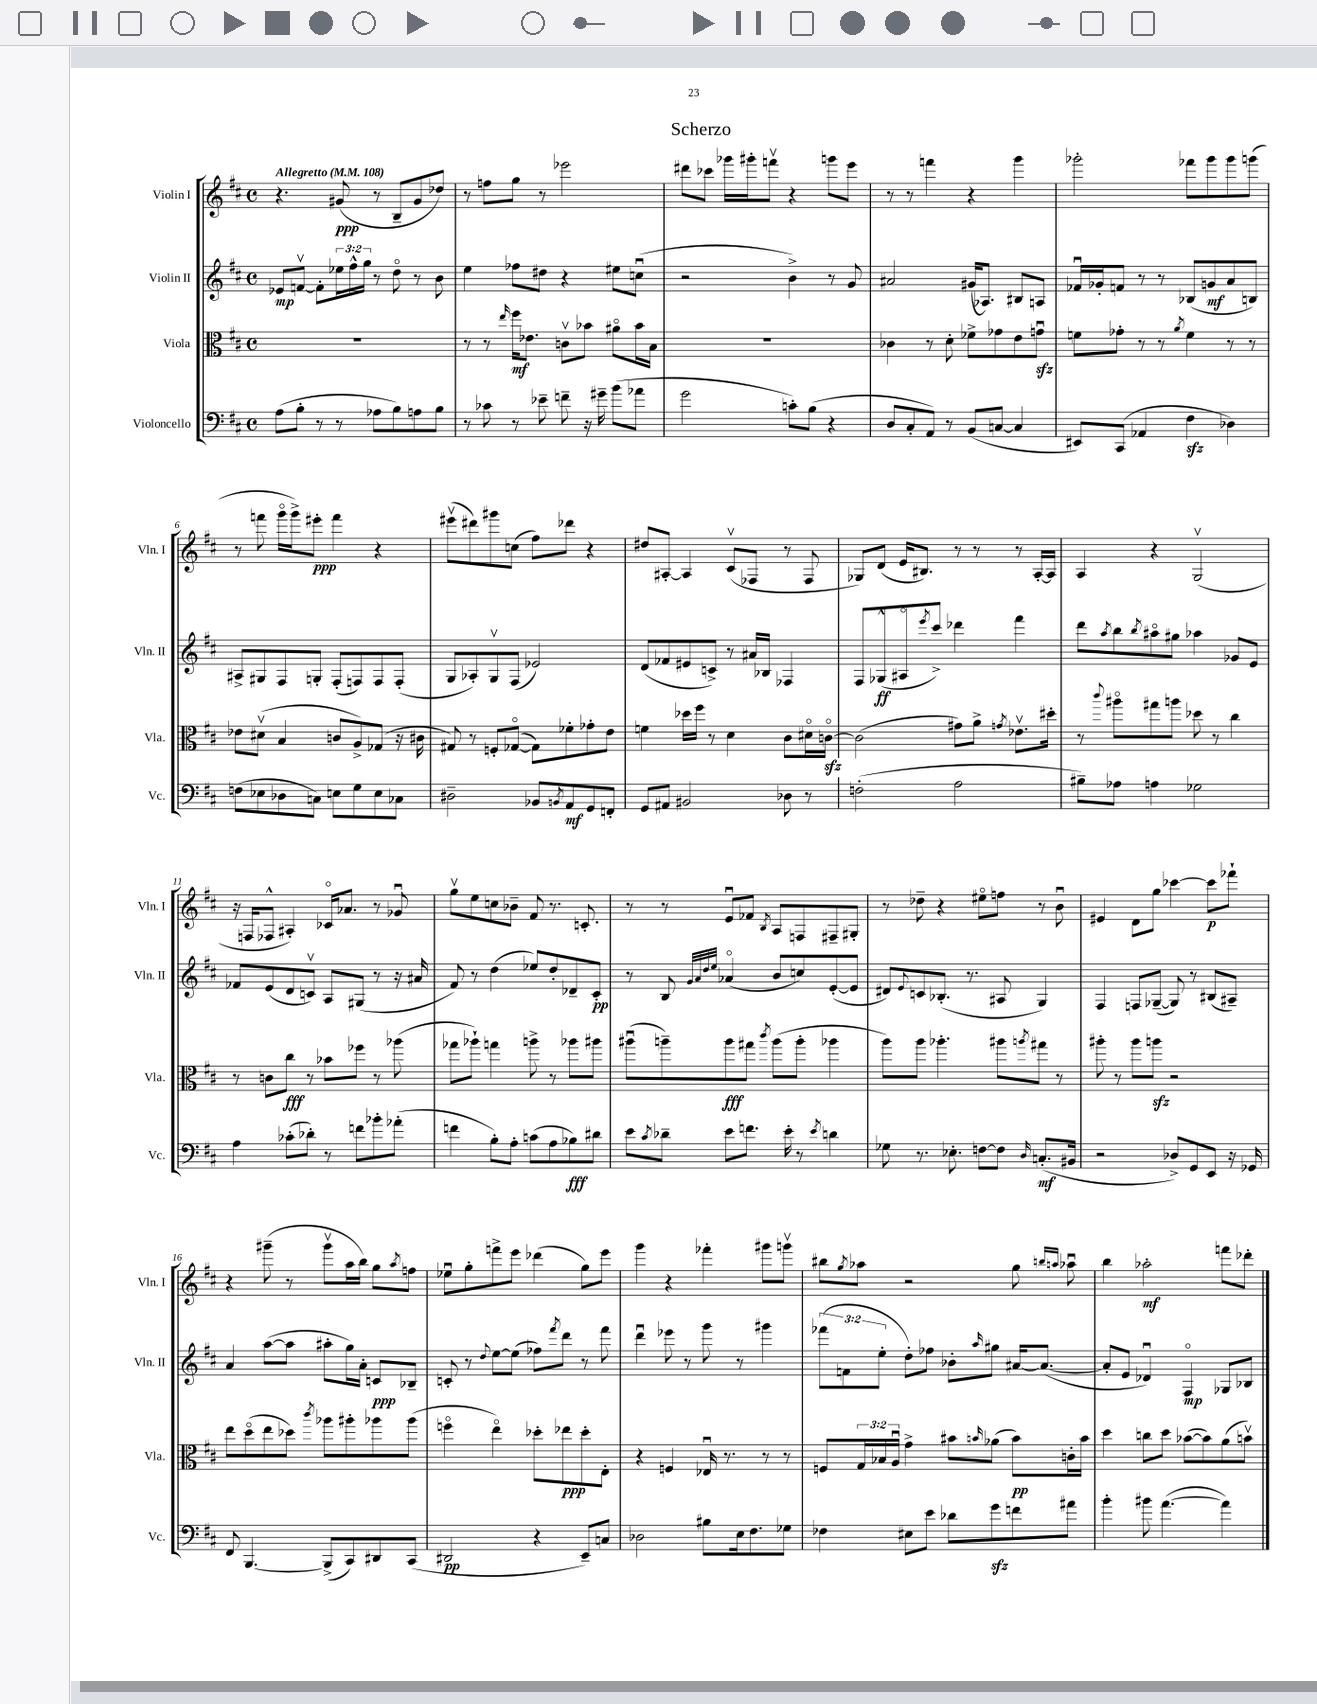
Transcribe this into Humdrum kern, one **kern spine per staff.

**kern	**kern	**kern	**kern
*staff4	*staff3	*staff2	*staff1
*clefF4	*clefC3	*clefG2	*clefG2
*k[f#c#]	*k[f#c#]	*k[f#c#]	*k[f#c#]
*M4/4	*M4/4	*M4/4	*M4/4
*met(c)	*met(c)	*met(c)	*met(c)
*MM108	*MM108	*MM108	*MM108
(8A	1r	8e-	4.r
8B'	.	[8fv	.
8r	.	8f']	.
8r	.	24ee-	(8g#
.	.	24ff#^^	.
.	.	24gg	.
8A-	.	8r	8r
8B)	.	8ddo	8B~
8A	.	8r	8g#
8B	.	8b	8dd-)
=	=	=	=
8r	8r	4ee	8r
8c-	8r	.	8ff
.	16qqee	.	.
8r	16ff#	8ff-	8gg
.	8.e-	.	.
8e-~	.	8dd#	8r
8f~	8cv	4r	2eee-
16r	8b-	.	.
16g#~	.	.	.
(8b	8a#o	8ee#	.
8a-	16b-	(8ccu	.
.	16B	.	.
=	=	=	=
2g	1r	2r	8ddd#
.	.	.	8ccc-
.	.	.	16ggg-
.	.	.	16ggg#'
.	.	.	8fffv
8c')	.	4b^)	4r
(8B	.	.	.
4r	.	8r	8ggg
.	.	8g	8eee
=	=	=	=
8D	4c-	2a#	8r
8C#'	.	.	8r
8AA)	8r	.	4fff
8r	8d'	.	.
(8BB	8f-^	(16g#	4r
.	.	8.A-)	.
[8C	8g-	.	.
4C]	8e	8B#	4ggg
.	8gu	8A	.
=	=	=	=
8EE#)	8f	16f-u	2ggg-'
.	.	16g-'	.
(8CC#	8g-'	8f	.
4AA-	8r	8r	.
.	8r	8r	.
.	8qa	.	.
4F#	4f	(8B-	8fff-
.	.	8g	8ggg-
4D-)	8r	8a	8ggg-
.	8r	8B)	(8ggg
=	=	=	=
(8F	8e-	8A#^	8r
8E-	(8d#v	8G#	8fff
8D-	4B	8F#	16gggo
.	.	.	16ggg^)
8C)	.	8G'	8eee#'
8E	8c	(8F#'	4fff
8G	8A^)	8F)	.
8E	(8G-	8F	4r
8C-	16r	(8F'	.
.	16c#	.	.
=	=	=	=
2D#~	8G#)	8G	(8eee#v
.	8r	8A-')	8ddd#)
.	8F'	8Gv	8ggg#
.	([8G-o	(8F#	(8cc
8BB-	8G-])	2e-)	8ff#)
8qBB	.	.	.
8AA	8f-'	.	8ddd-
8GG	8g-'	.	4r
8FF'	8e	.	.
=	=	=	=
8GG	4f	(8d	8dd#
8AA#	.	8f-	[8A#'
2BB#	16dd-	8e#	4A#]
.	16ff#	.	.
.	8r	8c^)	.
.	4d	8r	(8c#v
.	.	16a#	8F-
.	.	16B-	.
8D-	8c#	4F-	8r
8r	16d#o	.	8F-
.	[16co	.	.
=	=	=	=
(2F'	(2c]	8F#	8G-)
.	.	(8G-^^	(8d
.	.	8A#o	16e
.	.	.	8.B#)
.	.	8qeee	.
.	.	8ccc#^)	.
2A	8g#)	4ddd-	8r
.	8a^	.	8r
.	8qg	.	.
.	8.e-v	4fff#	8r
.	.	.	[16A'
.	16dd#'	.	16A]
=	=	=	=
8B#~)	8r	8ddd	4A
.	8qqccc#	8qaa	.
8A-	8aa#o	8bb	.
.	.	8qbb	.
4A	8gg#	8aa#o	4r
.	8aa	8gg#	.
2G-	8dd-	4aa-	(2Gv
.	8r	.	.
.	4cc#	8g-	.
.	.	8e	.
=	=	=	=
4A	8r	8f-	16r
.	.	.	16F
.	8c	(8e	8F-^^
(8c-'	8cc#	8d	4A#')
8d-')	8r	8cv)	.
8r	8b-	8A	16c-o
.	.	.	8.a-
8f	8ff-	(8G#	.
8b-'	8r	8r	8r
(8a-'	(8aa-	16r	8g-u
.	.	16a#	.
=	=	=	=
4f	8gg-	8f#)	8ggv
.	8aa-`)	8r	8ee
8B')	4gg	(4dd	8cc
8A'	.	.	8b-~
(8c	8aa^	8ee-)	8f#
8A	8r	8dd'	8.r
8B-)	8aa-	8d-~	.
.	.	.	8.c'
8d#	8aa#	8c#'	.
=	=	=	=
8e	(8aa#u	8r	8r
8qc#	.	.	.
8d-~	8aa~)	8B	8r
.	.	32qqg	.
.	.	32qqa	.
.	.	32qqdd	.
.	.	32qqee	.
8e	8aa	(4a-o	8eu
8.f	8gg#	.	8f-
.	8qccc#	.	8qB
.	(8aa	8b	8A
16e'	.	.	.
8r	8aa'	8cc)	8F
8qe	.	.	.
4d	4aa-	([8e'	8F#~
.	.	8e]	8G#'
=	=	=	=
8G-	8aa)	8d#)	8r
.	.	8qqe	.
8.r	8aa	8c	8dd-~
.	4.aa-'	(8.B-'	4r
8.E-'	.	.	.
.	.	8.r	.
[8F	.	.	8ee#o
8F]	8aa#	8A#	8ff
16qqD	8qaa	.	.
(8.C'	8gg#	4G)	8r
.	8r	.	8bu
16BB#	.	.	.
=	=	=	=
2r	8aa#'	4F#	4e#
.	8r	.	.
.	8aa#	8F	8d
.	8aa	([8G-~	8gg
8D-^)	2r	8G-])	[4ccc-
8GG	.	8r	.
8EE	.	(8B#	8ccc-]
16r	.	8A#~)	8fff-`
16GG-	.	.	.
=	=	=	=
8FF#	8ee	4a	4r
[4.BBB	(8ddo	.	.
.	8ee	([8aa	(8ggg#~
.	8dd-)	8aa]	8r
.	8qccc#	.	.
(8BBB^]	8aa-	8aa#'	8ggg#v
8CC#)	8aa#'	16gg)	16aa
.	.	16a'	16bb)
8DD#	8aa-	8c	8gg
.	.	.	8qaa
(8CC#	(8aa-	8B-~	8ff
=	=	=	=
2DD#	4ffo	8c'	8ee-u
.	.	8r	8gg'
.	.	8qqdd	.
.	4eeo)	[8ee	8fff^
.	.	(8ee]	8eee
4r	8dd-'	8ff-)	(4ddd-
.	.	8qfff#	.
.	8ee-	8ddd	.
8EE~)	8dd-'	8r	8gg)
8C	8E'	8fff#	8eee
=	=	=	=
2D-	4r	4dddu	4ggg
.	4F	8eee-	4r
.	.	8r	.
8B#	16E-u	8ggg	4fff-'
.	8.r	.	.
16E	.	8r	.
8.F#	.	.	.
.	8r	4ggg#	8ggg#
8G-	8r	.	8gggv
=	=	=	=
4F-	8F	(12fff-	8bb#
.	.	12f	.
.	.	.	8qgg
.	24G	.	8aa-
.	24B-	12ee'	.
.	24Au	.	.
8E#	4g^	8dd')	2r
8e	.	8ff-	.
8d-	8b#	8b-'	.
.	16qqb	16qqaa	.
8g	(8a-	8gg#	.
8f	8b)	[16a#	8gg
.	.	(8.a#_	.
.	.	.	16qqbb
.	.	.	16qqaa
8a#	16c'	.	8aa-u
.	16b	.	.
=	=	=	=
4b'	4dd	8a#']	4bb
.	.	8e	.
8b#	8cc	4d-u)	2aa-'
([4.a	8dd	.	.
.	([8b-	4F#o	.
.	8b-])	.	.
4a])	(8a	8G-	8fff
.	8bv)	8B-	8ddd-'
==	==	==	==
*-	*-	*-	*-
